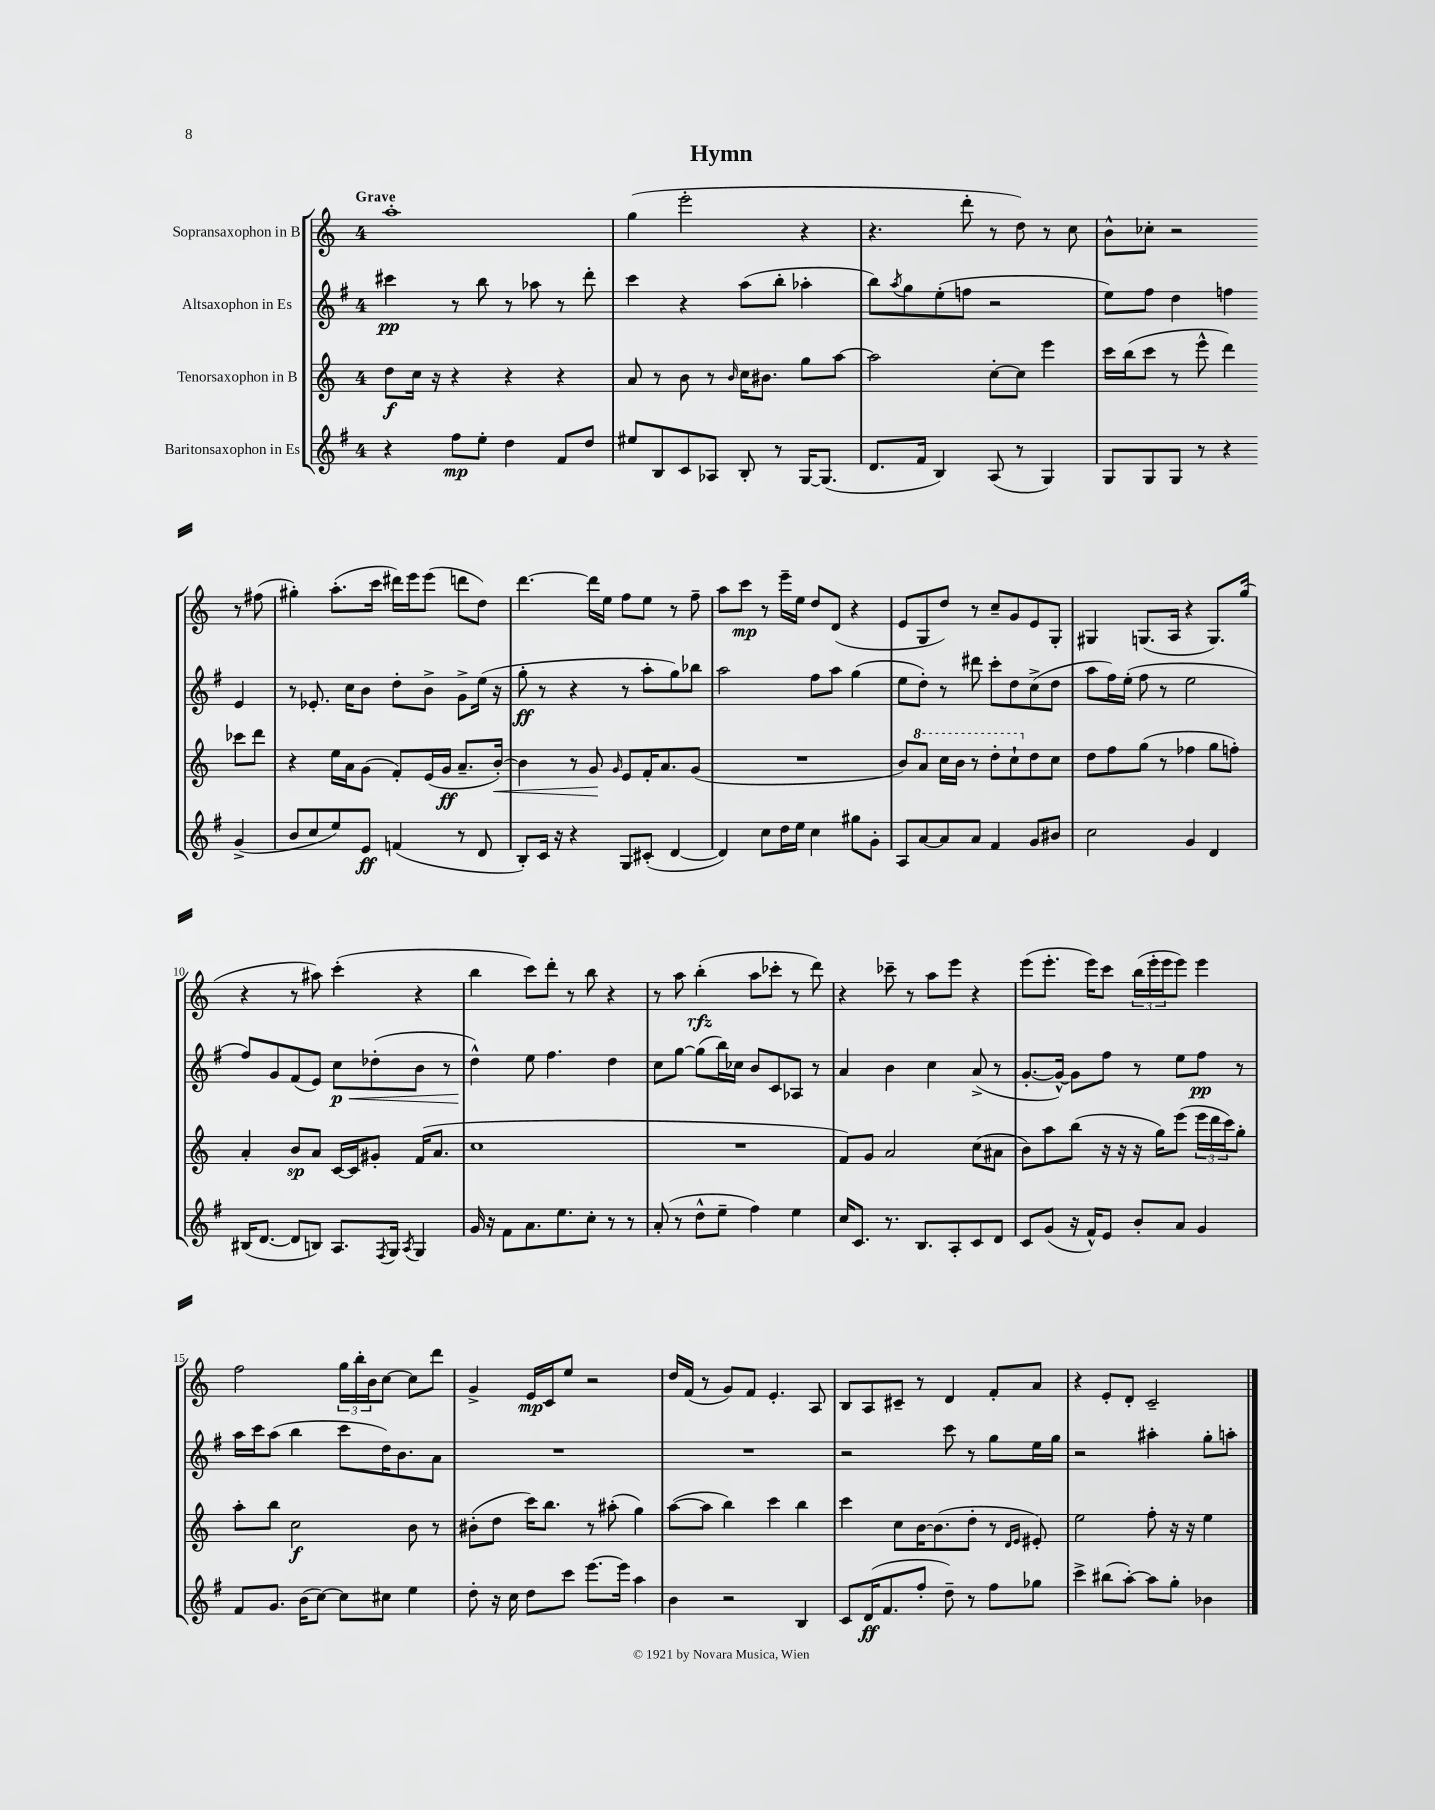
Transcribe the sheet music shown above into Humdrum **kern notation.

**kern	**dynam	**kern	**dynam	**kern	**dynam	**kern	**dynam
*part4	*part4	*part3	*part3	*part2	*part2	*part1	*part1
*staff4	*staff4	*staff3	*staff3	*staff2	*staff2	*staff1	*staff1
*I"Baritonsaxophon in Es	*	*I"Tenorsaxophon in B	*	*I"Altsaxophon in Es	*	*I"Sopransaxophon in B	*
*clefG2	*	*clefG2	*	*clefG2	*	*clefG2	*
*k[f#]	*	*k[]	*	*k[f#]	*	*k[]	*
*M4/4	*	*M4/4	*	*M4/4	*	*M4/4	*
=1	=1	=1	=1	=1	=1	=1	=1
!	!	!	!	!	!	!LO:TX:a:B:t=Grave	!
4r	.	8dd\L	f	4ccc#X\	pp	1aa'	.
.	.	16cc\Jk	.	.	.	.	.
.	.	16r	.	.	.	.	.
8ff#\L	mp	4r	.	8r	.	.	.
8ee'\J	.	.	.	8bb\	.	.	.
4dd\	.	4r	.	8r	.	.	.
.	.	.	.	8aa-X\	.	.	.
8f#/L	.	4r	.	8r	.	.	.
8dd/J	.	.	.	8ddd'\	.	.	.
=2	=2	=2	=2	=2	=2	=2	=2
8ee#X/L	.	8a/	.	4ccc\	.	(4gg\	.
8B/	.	8r	.	.	.	.	.
8c/	.	8b\	.	4r	.	2eee'\	.
8A-X/J	.	8r	.	.	.	.	.
.	.	16qqb/	.	.	.	.	.
8B'/	.	16cc\KL	.	(8aa\L	.	.	.
.	.	8.b#X\J	.	.	.	.	.
8r	.	.	.	8bb'\J	.	.	.
[16G/KL	.	8gg\L	.	4aa-X'\	.	4r	.
(8.G/J]	.	.	.	.	.	.	.
.	.	[8aa\J	.	.	.	.	.
=3	=3	=3	=3	=3	=3	=3	=3
8.d/L	.	2aa\]	.	8bb\L)	.	4.r	.
.	.	.	.	8qaa/	.	.	.
.	.	.	.	8gg\	.	.	.
16f#/Jk	.	.	.	.	.	.	.
4B/)	.	.	.	(8ee'\	.	.	.
.	.	.	.	8ffn\J	.	8ddd'\	.
(8A/	.	[8cc'\L	.	2r	.	8r	.
8r	.	8cc\J]	.	.	.	8dd\)	.
4G/)	.	4eee\	.	.	.	8r	.
.	.	.	.	.	.	8cc\	.
=4	=4	=4	=4	=4	=4	=4	=4
8G/L	.	16ccc\LL	.	8ee\L)	.	8b^^\L	.
.	.	(16bb\J	.	.	.	.	.
8G/	.	8ccc\J	.	8ff#\J	.	8cc-X'\J	.
8G/J	.	8r	.	4dd\	.	2r	.
8r	.	8eee^^\	.	.	.	.	.
4r	.	4ddd\)	.	4ffn\	.	.	.
(4g^/	.	8ccc-X\L	.	4e/	.	8r	.
.	.	8ddd\J	.	.	.	(8ff#X\	.
!!LO:LB:g=z
=5	=5	=5	=5	=5	=5	=5	=5
8b/L	.	4r	.	8r	.	4gg#X'\)	.
8cc/	.	.	.	8.e-X'/	.	.	.
8ee/)	.	16ee\LL	.	.	.	(8.aa'\L	.
.	.	16a\J	.	16cc\KL	.	.	.
8e/J	ff	(8g\J	.	8b\J	.	.	.
.	.	.	.	.	.	16ccc\Jk	.
(4fn/	.	8f'/L)	.	8dd'\L	.	16ddd#X\LL)	.
.	.	.	.	.	.	16eee\J	.
.	.	(16e/L	.	8b^\J	.	(8eee\J	.
.	.	16g/JJ	ff	.	.	.	.
8r	.	8.a~/L	.	8g^\L	.	8dddn\L	.
8d/	.	.	.	(16ee\Jk	.	8dd\J)	.
!	!	!	!LO:HP:b	!	!	!	!
.	.	[16b'/Jk)	<	16r	.	.	.
=6	=6	=6	=6	=6	=6	=6	=6
8B'/L)	.	4b\]	.	8gg'\	ff	[4.ddd\	.
16c/Jk	.	.	.	8r	.	.	.
16r	.	.	.	.	.	.	.
4r	.	8r	.	4r	.	.	.
.	.	8g/	.	.	.	16ddd\LL]	.
.	.	.	.	.	.	16ee\JJ	.
.	.	16qqg/	.	.	.	.	.
8G/L	.	8e/L	[	8r	.	8ff\L	.
(8c#X'/J	.	16f'/K	.	8aa'\L	.	8ee\J	.
.	.	8.a/	.	.	.	.	.
[4d/	.	.	.	8gg\)	.	8r	.
.	.	(8g/J	.	8bb-X\J	.	8ff~\	.
=7	=7	=7	=7	=7	=7	=7	=7
4d/])	.	1r	.	2aa\	.	8aa\L	.
.	.	.	.	.	.	8ccc\J	mp
8cc\L	.	.	.	.	.	8r	.
16dd\L	.	.	.	.	.	16eee~\LL	.
16ee\JJ	.	.	.	.	.	16ee\JJ	.
4cc\	.	.	.	8ff#\L	.	8dd/L	.
.	.	.	.	8aa\J	.	(8d/J	.
8gg#X\L	.	.	.	(4gg\	.	4r	.
8g'\J	.	.	.	.	.	.	.
=8	=8	=8	=8	=8	=8	=8	=8
8A/L	.	8b/L)	.	8ee\L	.	8e/L	.
*	*	*8va	*	*	*	*	*
[8a/	.	8aa/J	.	8dd'\J)	.	8G/	.
8a/]	.	16ccc\LL	.	8r	.	8dd/J)	.
.	.	16bb\JJ	.	.	.	.	.
8a/J	.	8r	.	8ddd#X\	.	8r	.
4f#/	.	8ddd'\L	.	8ccc'\L	.	8cc~/L	.
.	.	8ccc`\	.	8dd\	.	8g/	.
*	*	*X8va	*	*	*	*	*
8g/L	.	8dd\	.	(8cc^\	.	8e/	.
8b#X/J	.	8cc\J	.	8dd\J	.	8G'/J	.
=9	=9	=9	=9	=9	=9	=9	=9
2cc\	.	8dd\L	.	8aa\L	.	4G#X/	.
.	.	8ff\	.	16ff#\L)	.	.	.
.	.	.	.	(16ee'\JJ	.	.	.
.	.	(8gg\J	.	8ff#\	.	(8.Gn/L	.
.	.	8r	.	8r	.	.	.
.	.	.	.	.	.	16A/Jk	.
4g/	.	4ff-X\	.	2ee\	.	4r	.
4d/	.	8gg\L	.	.	.	8.G/L)	.
.	.	8ffn'\J)	.	.	.	.	.
.	.	.	.	.	.	(16gg/Jk	.
!!LO:LB:g=z
=10	=10	=10	=10	=10	=10	=10	=10
(16B#X/KL	.	4a'/	.	8ff#/L)	.	4r	.
[8.d/J	.	.	.	.	.	.	.
.	.	.	.	8g/	.	.	.
8d/L]	.	8b/L	sp	(8f#/	.	8r	.
8Bn/J)	.	8a/J	.	8e/J)	.	8aa#X\)	.
!	!	!	!	!	!LO:HP:b	!	!
8.A/L	.	[16c/LL	.	8cc\L	< p	(4ccc'\	.
.	.	16c/J]	.	.	.	.	.
.	.	8g#X'/J	.	(8dd-X'\	.	.	.
8qF#/	.	.	.	.	.	.	.
16G/Jk	.	.	.	.	.	.	.
8qA/	.	.	.	.	.	.	.
4G/	.	(16f/KL	.	8b\J	.	4r	.
.	.	8.a/J	.	.	.	.	.
.	.	.	.	8r	.	.	.
=11	=11	=11	=11	=11	=11	=11	=11
16g/	.	1cc	.	4dd^^\)	.	4bb\	.
16r	.	.	.	.	.	.	.
8f#\L	.	.	.	.	.	.	.
8.a\	.	.	.	8ee\	[	8ccc\L)	.
.	.	.	.	4.ff#\	.	8ddd'\J	.
8.ee\	.	.	.	.	.	.	.
.	.	.	.	.	.	8r	.
8cc'\J	.	.	.	.	.	8bb\	.
8r	.	.	.	4dd\	.	4r	.
8r	.	.	.	.	.	.	.
=12	=12	=12	=12	=12	=12	=12	=12
(8a'/	.	1r	.	8cc\L	.	8r	.
8r	.	.	.	[8gg\J	.	8aa\	.
8dd^^\L	.	.	.	(8gg\L]	.	(4bb'\	rfz
8ee~\J	.	.	.	16bb\L)	.	.	.
.	.	.	.	16cc-X\JJ	.	.	.
4ff#\)	.	.	.	8b/L	.	8aa\L	.
.	.	.	.	8c/	.	8ccc-X'\J	.
4ee\	.	.	.	8A-X/J	.	8r	.
.	.	.	.	8r	.	8ddd\)	.
=13	=13	=13	=13	=13	=13	=13	=13
16cc/KL	.	8f/L)	.	4a/	.	4r	.
8.c/J	.	.	.	.	.	.	.
.	.	8g/J	.	.	.	.	.
8.r	.	2a/	.	4b\	.	8ccc-X~\	.
.	.	.	.	.	.	8r	.
8.B/L	.	.	.	.	.	.	.
.	.	.	.	4cc\	.	8aa\L	.
8A'/	.	.	.	.	.	8eee\J	.
8c/	.	(8cc\L	.	(8a^/	.	4r	.
8d/J	.	8a#X\J	.	8r	.	.	.
=14	=14	=14	=14	=14	=14	=14	=14
8c/L	.	8b\L)	.	[8.g'/L	.	(8eee\L	.
(8g/J	.	8aa\	.	.	.	8.eee'\J	.
.	.	.	.	16g^^/Jk_)	.	.	.
16r	.	(8bb\J	.	8g\L]	.	.	.
16f#^^/KL)	.	.	.	.	.	16eee\KL)	.
8e/J	.	16r	.	8ff#\J	.	8ccc\J	.
.	.	16r	.	.	.	.	.
8b'/L	.	16r	.	8r	.	(24bb\LL	.
.	.	.	.	.	.	24eee'\	.
.	.	16gg\KL)	.	.	.	.	.
.	.	.	.	.	.	24eee\J	.
8a/J	.	(8eee\J	.	8ee\L	.	8eee\J)	.
4g/	.	24eee\LL	.	8ff#\J	pp	4eee\	.
.	.	24ddd\	.	.	.	.	.
.	.	24ccc\J)	.	.	.	.	.
.	.	8gg'\J	.	8r	.	.	.
!!LO:LB:g=z
=15	=15	=15	=15	=15	=15	=15	=15
8f#/L	.	8aa'\L	.	16aa\LL	.	2ff\	.
.	.	.	.	16ccc\J	.	.	.
8.g/J	.	8bb\J	.	(8aa\J	.	.	.
.	.	2cc\	f	4bb\	.	.	.
(16b\KL	.	.	.	.	.	.	.
[8cc\J)	.	.	.	.	.	.	.
8cc\L]	.	.	.	8ccc\L	.	24gg\LL	.
.	.	.	.	.	.	24bb'\	.
.	.	.	.	.	.	24b\J	.
8cc#X\J	.	.	.	16dd\K)	.	[8cc\J	.
.	.	.	.	8.b\	.	.	.
4ee\	.	8b\	.	.	.	8cc\L]	.
.	.	8r	.	8a\J	.	8ddd\J	.
=16	=16	=16	=16	=16	=16	=16	=16
8dd'\	.	(8b#X'\L	.	1r	.	4g^/	.
16r	.	8dd\J	.	.	.	.	.
16cc\	.	.	.	.	.	.	.
8dd\L	.	16ccc\KL)	.	.	.	16e/LL	mp
.	.	8.bb\J	.	.	.	16c/J	.
8ccc\J	.	.	.	.	.	8ee/J	.
[8.eee\L	.	8r	.	.	.	2r	.
.	.	(8aa#X'\	.	.	.	.	.
16eee\Jk]	.	.	.	.	.	.	.
4aa\	.	4gg\)	.	.	.	.	.
=17	=17	=17	=17	=17	=17	=17	=17
4b\	.	([8aa\L	.	1r	.	16dd/LL	.
.	.	.	.	.	.	(16f/JJ	.
.	.	8aa\J]	.	.	.	8r	.
2r	.	4bb\)	.	.	.	8g/L)	.
.	.	.	.	.	.	8f/J	.
.	.	4ccc\	.	.	.	4.e'/	.
4B/	.	4bb\	.	.	.	.	.
.	.	.	.	.	.	8A/	.
=18	=18	=18	=18	=18	=18	=18	=18
8c/L	.	4ccc\	.	2r	.	8B/L	.
(16d/K	ff	.	.	.	.	8A/	.
8.f#/	.	.	.	.	.	.	.
.	.	8cc\L	.	.	.	8c#X~/J	.
8ff#'/J	.	[16b\K	.	.	.	8r	.
.	.	(8.b\]	.	.	.	.	.
8dd~\)	.	.	.	8ccc\	.	4d/	.
8r	.	8dd'\J	.	8r	.	.	.
8ff#\L	.	8r	.	8gg\L	.	8f'/L	.
.	.	16qqd/LL	.	.	.	.	.
.	.	16qqe/JJ	.	.	.	.	.
8gg-X\J	.	8e#X'/)	.	16ee\L	.	8a/J	.
.	.	.	.	16gg\JJ	.	.	.
=19	=19	=19	=19	=19	=19	=19	=19
4ccc^\	.	2ee\	.	2r	.	4r	.
(8bb#X\L	.	.	.	.	.	8e'/L	.
[8aa'\J)	.	.	.	.	.	8d'/J	.
8aa\L]	.	8ff'\	.	4aa#X'\	.	2c~/	.
8gg'\J	.	16r	.	.	.	.	.
.	.	16r	.	.	.	.	.
4b-X\	.	4ee\	.	8gg'\L	.	.	.
.	.	.	.	8aan'\J	.	.	.
==	==	==	==	==	==	==	==
*-	*-	*-	*-	*-	*-	*-	*-
